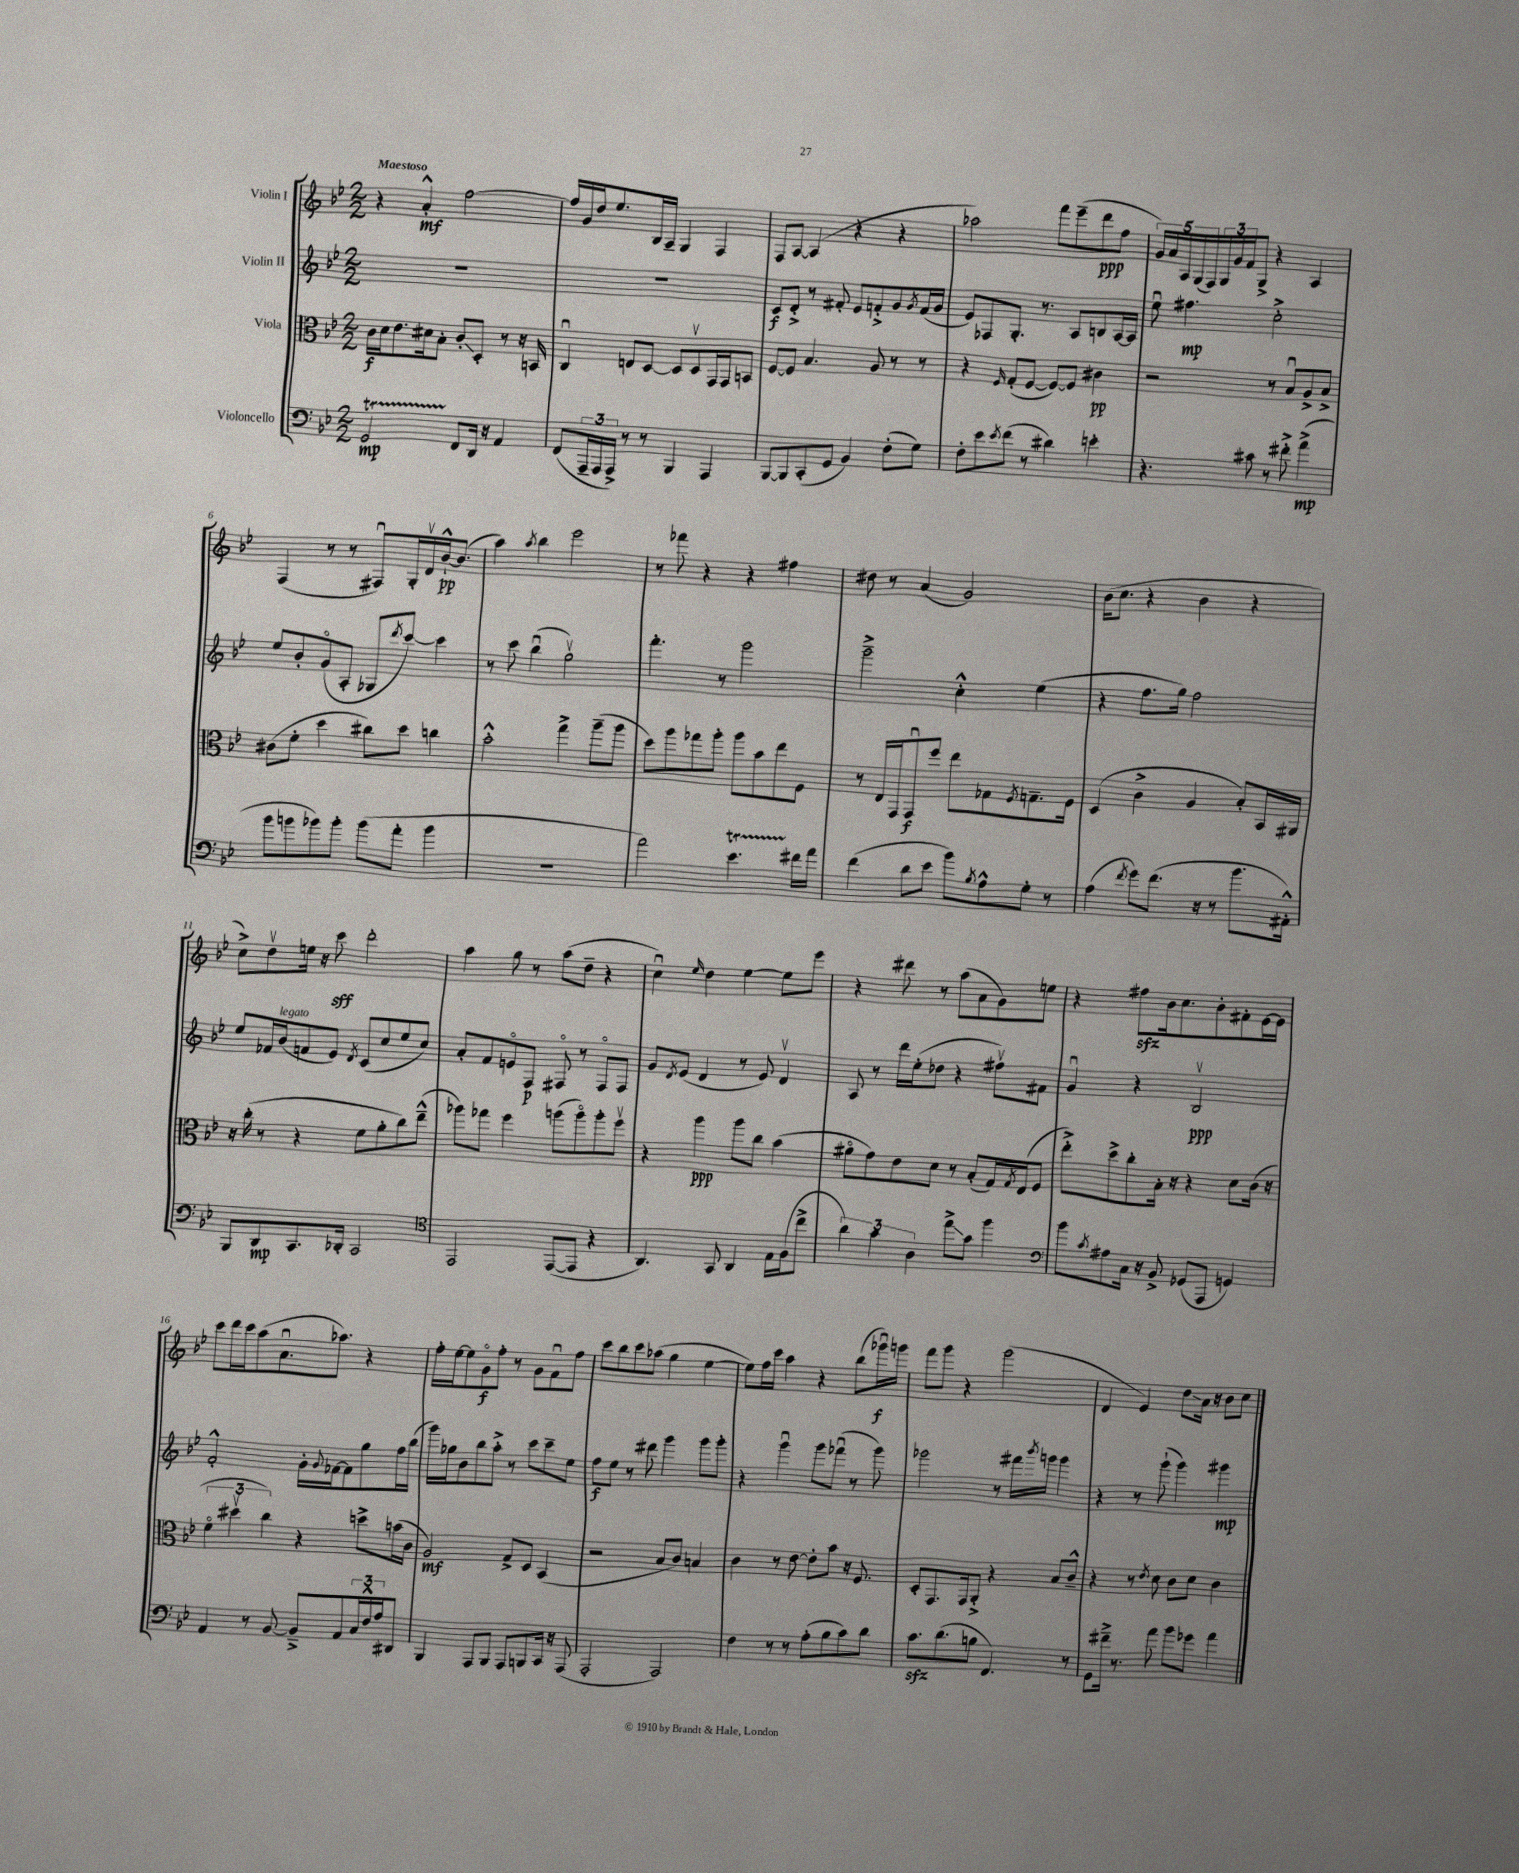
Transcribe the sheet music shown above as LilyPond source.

<<
\new StaffGroup <<
\new Staff = "s0" \with { instrumentName = "Violin I" } {
    \clef treble \key bes \major \numericTimeSignature \time 2/2 \tempo "Maestoso"
    r4 a'4-.-^\mf f''2~ |
    f''16 g'16 d''16 ees''8. bes16 a16-- g4 f4 |
    f8 a8~ a4( r4 r4 |
    aes''2) f'''8 ees'''8--( d'''8\ppp f''8 |
    \tuplet 5/4 { g'16) a'16 a16 g16( f16) } \tuplet 3/2 { g16 g'16 f'16 } g8-> r4 a4 |
    f4( r8 r8 fis8\downbow) g16-. d'16\upbow bes'16~-!-^\pp bes'8.( |
    a''4) \acciaccatura { a''8 } bes''4 ees'''2 |
    r8 fes'''8 r4 r4 fis''4 |
    dis''8 r8 a'4( g'2) |
    bes'16( c''8. r4 bes'4 r4 |
    c''8->) d''8\upbow e''16 r16 c'''8\sff d'''2-. |
    a''4 g''8 r8 a''8( d''8-- r4 |
    c''4\downbow) \grace { ees''16 } d''4 ees''4~ ees''8 ees'''8 |
    r4 dis'''8 r8 a''8( a'8 g'8) e''8 |
    r4 fis''8\sfz bes'16 c''8. bes'8-. fis'8-. ees'16~ ees'16 |
    c'''8 d'''16 c'''16 a''8( a'8.\downbow aes''8.) r4 |
    f''16-. ees''16~ ees''8 g'8\flageolet\f f''8-. r8 g'8 f'8\downbow f''8 |
    c'''8 bes''8 c'''8 aes''8( g''4 ees''4~ |
    ees''8) f''16 c'''16 a''4 r4 bes''8( ges'''16\downbow\f) g'''16 |
    f'''8 g'''8 r4 g'''2( |
    d'4 ees'4) d''8\glissando a'16 r16 bes'8 c''8 \bar "|." |
}
\new Staff = "s1" \with { instrumentName = "Violin II" } {
    \clef treble \key bes \major \numericTimeSignature \time 2/2
    R1 |
    R1 |
    c'8\f d'8-.-> r8 fis'8-. ees'8 f'8-.-> g'8 \acciaccatura { g'8 } f'16( g'16 |
    ees'8) fes8 g8.-. r8. a8 b8 a16~ a16 |
    ees''8\downbow fis''4.\mp c''2-.-> |
    ees''8 bes'8-. g'8\flageolet( a8-. ges8 \acciaccatura { d'''8 } c'''8~) c'''4 |
    r8 c'''8 bes''4\downbow( g''2\upbow) |
    f'''4.-. r8 g'''2 |
    g'''2---> c''4-.-^ ees''4( |
    r4 f''8. g''16) f''2 |
    ees''8 fes'16 bes'16^\markup { \italic "legato" }( f'8 ees'8) \acciaccatura { d'8 } c'8( c''8 ees''8 c''8) |
    a'8-. f'8 e'8\flageolet f8\p fis8\flageolet r8 fis8\flageolet fis8 |
    g'8 \acciaccatura { d'8 } ees'8( d'4 r8 ees'8) d'4\upbow |
    a8 r8 d'''16 ees''16-.( des''8 r4 fis''8\upbow) fis'8 |
    g'4\downbow r4 bes2\upbow\ppp |
    f'2-.-^ g'16-. \appoggiatura { g'8 } fes'16~ fes'8 g''8 f''16 bes''16( |
    g'''16) ges''16 bes'8 bes''8 a''8-.-> r8 c'''8 c'''8-- ees''8 |
    f''8\f ees''8 r8 dis'''8 g'''4 g'''8 g'''8-. |
    r4 g'''4\downbow g'''8 fes'''8\downbow( r8 g'''8) |
    ges'''2 r8 fis'''16 \acciaccatura { bes'''8 } g'''16 g'''4 |
    r4 r8 g'''8-!( g'''4) gis'''4\mp \bar "|." |
}
\new Staff = "s2" \with { instrumentName = "Viola" } {
    \clef alto \key bes \major \numericTimeSignature \time 2/2
    c'16\f d'16 ees'8. dis'16 bes8-. c'8-.\glissando d8-. r8 r16 b,16 |
    c4\downbow e8 d8~ d8 d8\upbow g,16 g,16 b,8 |
    f8~ f8 bes4. a8 r8 r8 |
    r4 \grace { f16 } g8-.( f8~ f8~) f8 cis'4\pp |
    r2 r8 bes8\downbow a8-> bes8-> |
    cis'8( f'8-. d''4 cis''8) d''8 c''4 |
    bes'2-.-^ g''4-> a''8--( a''8 |
    d''8) a''8 ges''8 a''8-. a''8 bes'8 ees''8 f8 |
    r8 ees16 g,16 g,8\downbow\f f''8 ees''8 ges8 \acciaccatura { f8 } g8.-- f16 |
    d4( c'4-> a4 bes8-.) bes,16 ais,16 |
    r16 c''16-.( r8 r4 f'8 a'8-. c''8) ees''8---^( |
    aes''8) ges''8 f''4 a''8( a''8\flageolet) a''8-. f''8\upbow |
    r4 a''4\ppp a''8 c''8 bes'4( |
    ais'8\flageolet g'8) ees'8 d'8 r8 bes8-.( g16) \acciaccatura { g8 } ees16( f8 |
    ees''8-.->) d''8-> c''8-. bes16-. r16 r4 d'8 c'16( r16 |
    \tuplet 3/2 { f'4\flageolet dis''4\upbow c''4) } r4 d''8-> b'16( c'16 |
    a2\mf) g8-> d8 bes,4( |
    r2 bes8 c'8) b4 |
    c'4 r8 ees'8~ ees'8-. bes'8 r16 f8. |
    d8-. g,8. g,16 a,8-.-> r4 bes8 c'8---^ |
    r4 r8 \acciaccatura { ees'8 } d'8 c'8 d'8 c'4 \bar "|." |
}
\new Staff = "s3" \with { instrumentName = "Violoncello" } {
    \clef bass \key bes \major \numericTimeSignature \time 2/2
    g,2\startTrillSpan\mp f,8\stopTrillSpan d,16 r16 a,4 |
    f,8( \tuplet 3/2 { a,,16-- a,,16 a,,16->) } r8 r8 bes,,4 a,,4 |
    bes,,8~ bes,,8 c,8-.( g,8 bes,4) f8-.( g8) |
    f8-. ees'8 \acciaccatura { ees'8 } f'8( r8 dis'4) e'4-. |
    r4. cis'8 r8 fis'8-.-> a'4->\mp( |
    bes'8 b'8 bes'8) bes'8-. bes'8( a'8-. bes'4 |
    R1 |
    a'2) ees'4.\startTrillSpan fis'16\stopTrillSpan a'16 |
    f'4( d'8 ees'8 bes'8) \acciaccatura { bes8 } a8-^ g8-. r8 |
    a4( \acciaccatura { f'8 } g'8) f'8.( r16 r8 bes'8. ais,16-.-^) |
    bes,,8 d,8\mp c,8. des,16-. c,2 |
    \clef tenor ees,2 ees,8~( ees,8 r4 |
    a,4.) g,8 a,4 ees16 f16( c''8-> |
    \tuplet 3/2 { a'4) g'4 a4 } ees''8->\glissando g'8 f''4 |
    \clef bass bes'8 \acciaccatura { c'8 } ais8 c16 r16 bes,8-> ges,8( a,,8 g,4) |
    a,4 r8 bes,8~ bes,8---> a,8 \tuplet 3/2 { c16 f16-^ a16 } dis,8 |
    bes,,4 a,,8 bes,,8 a,,8 b,,8 c,16 r16 a,,8( |
    a,,2-. a,,2) |
    f4 r8 r8 a8-.( bes8 c'8) d'8 |
    c'8.\sfz d'8.( b8 f,4.) r8 |
    g,8 fis'16---> r8. a'8 bes'8 ges'8 a'4 \bar "|." |
}
>>
>>
